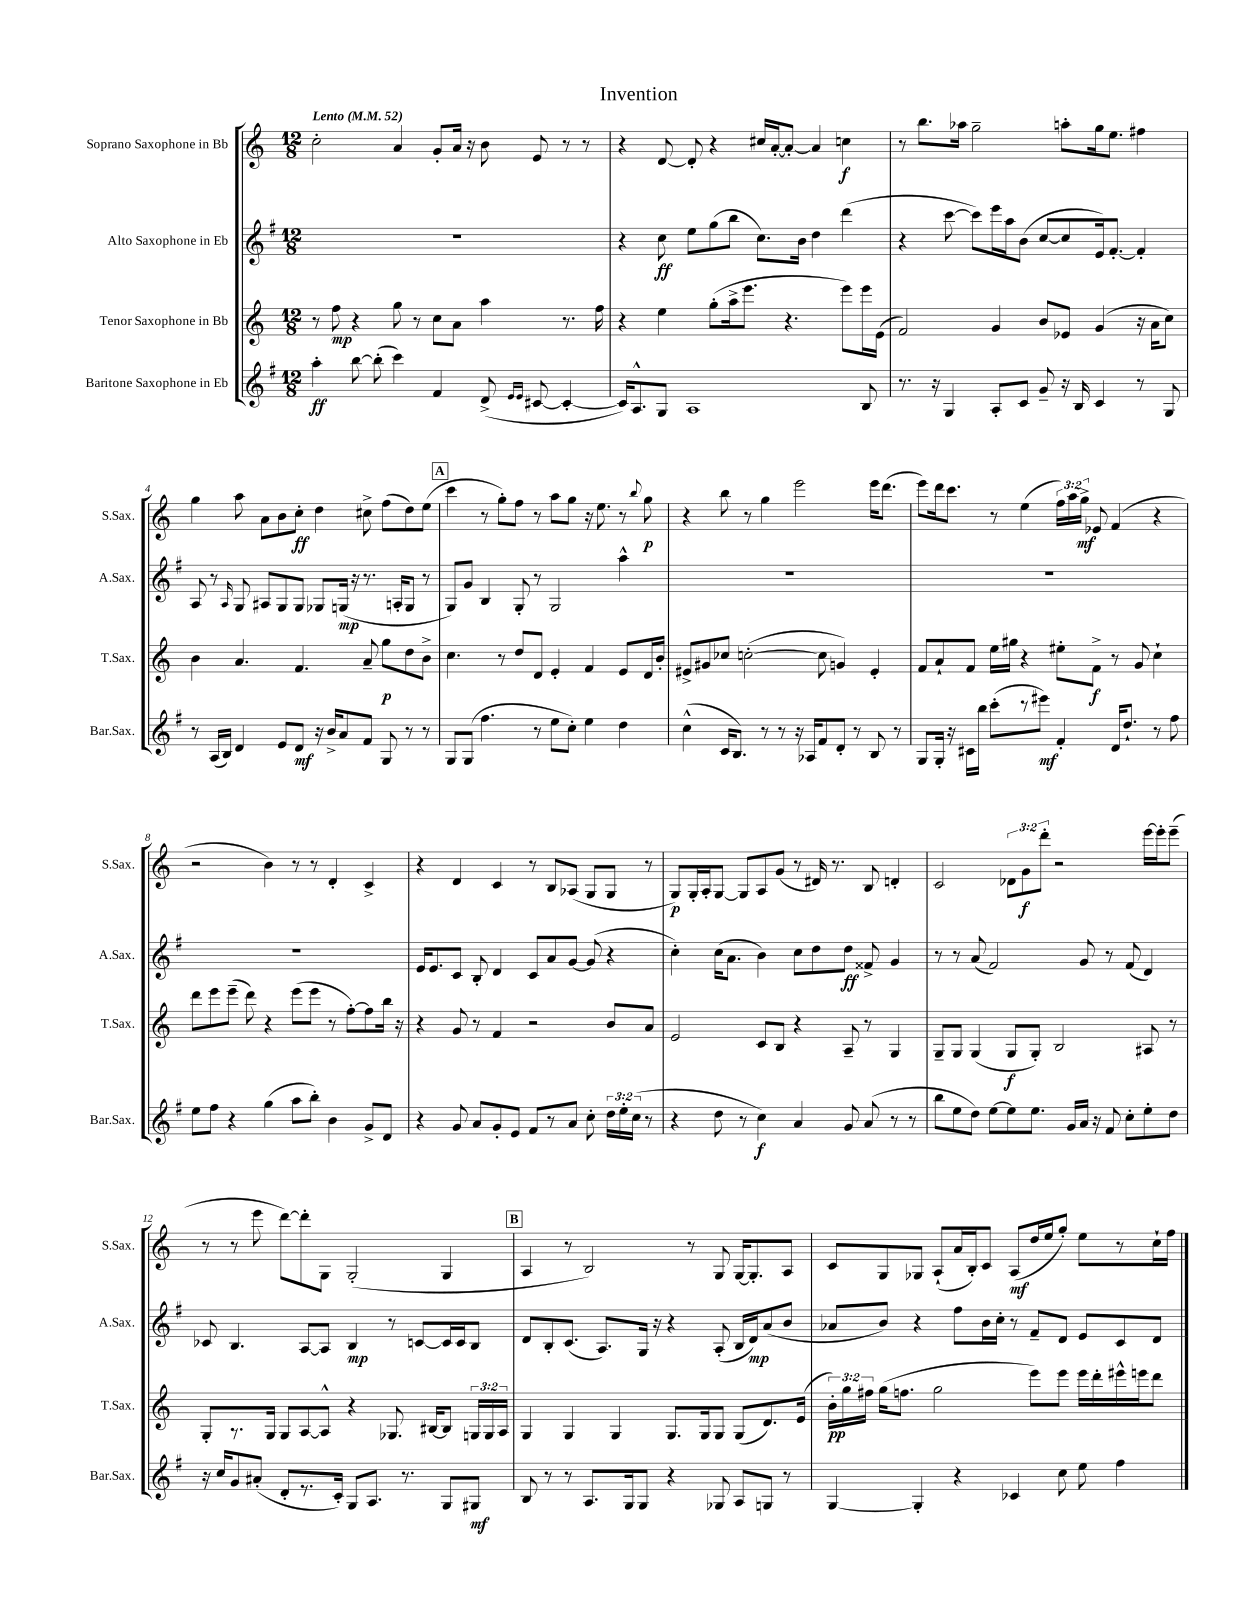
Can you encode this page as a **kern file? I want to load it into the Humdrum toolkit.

**kern	**kern	**kern	**kern
*staff4	*staff3	*staff2	*staff1
*clefG2	*clefG2	*clefG2	*clefG2
*k[f#]	*k[]	*k[f#]	*k[]
*M12/8	*M12/8	*M12/8	*M12/8
*MM52	*MM52	*MM52	*MM52
4aa'	8r	1.r	2cc'
.	8ff	.	.
[8bb	4r	.	.
(8bb']	.	.	.
4ccc)	8gg	.	4a
.	8r	.	.
4f#	8cc	.	8g'
.	8a	.	16a
.	.	.	16r
(8d^	4aa	.	8b
16qqe	.	.	.
16qqe	.	.	.
[8c#	.	.	8e
4c#'_	8.r	.	8r
.	.	.	8r
.	16ff	.	.
=	=	=	=
16c#])	4r	4r	4r
8.A^^	.	.	.
8G	4ee	8cc	[8d
1A	.	8ee	8d']
.	(8gg'	(8gg	4r
.	16aa^	8bb	.
.	8.eee	.	.
.	.	8.cc)	16cc#
.	.	.	[16a'
.	4.r	.	8a'_
.	.	16b	.
.	.	4dd	4a]
.	8eee)	(4ddd	4cc
8B	16eee	.	.
.	(16e	.	.
=	=	=	=
8.r	2f)	4r	8r
.	.	.	8.bb
16r	.	.	.
4G	.	[8ccc	.
.	.	.	16aa-
.	.	8ccc])	2gg~
8A'	4g	16eee	.
.	.	16aa	.
8c	.	(8b	.
8g~	8b	[8cc	.
16r	8e-	8cc]	8aa'
16B	.	.	.
4c	(4g	16e)	16gg
.	.	[8.f#'	8.ee
8r	16r	4f#']	4ff#
.	16a	.	.
8G	8cc)	.	.
=	=	=	=
8r	4b	8A	4gg
(16A	.	8r	.
16B)	.	.	.
.	.	16qqA	.
4d	4.a	8G	8aa
.	.	8A#	8a
8e	.	8G	8b
8d	4.f	8G	8cc'
16r	.	8G-	4dd
16b^	.	.	.
8a	.	(16G	.
.	.	16r	.
8f#	8a~	8.r	8cc#^
8G	8gg	.	(8ff
.	.	16A'	.
8r	8dd	8G	8dd)
8r	8b^	8r	(8ee
=	=	=	=
8G	4.cc	8G)	4ccc
(8G	.	8g	.
4.ff#	.	4B	8r
.	8r	.	8gg')
.	8dd	8G'	8ff
8r	8d	8r	8r
8ee	4e'	2G	8aa
8cc')	.	.	8gg
4ee	4f	.	16r
.	.	.	8.ee
4dd	8e	4aa^^	8r
.	.	.	8qqbb
.	16d	.	8gg
.	16b'	.	.
=	=	=	=
(4cc^^	8e#^	1.r	4r
.	8g#	.	.
16c	8cc-	.	8bb
8.B)	.	.	.
.	([2cc'	.	8r
8r	.	.	4gg
8r	.	.	.
16r	.	.	2eee
16A-	.	.	.
8f#	8cc]	.	.
8d'	4g)	.	.
8r	.	.	.
8B	4e#'	.	16eee
.	.	.	(8.ddd
8r	.	.	.
=	=	=	=
8G	8f	1.r	8eee)
16G'	8a`	.	16ddd
16r	.	.	8.ccc
16c#	8f	.	.
16bb	.	.	.
(8ccc'	16ee	.	8r
.	16gg#	.	.
8r	4r	.	(4ee
8eee#)	.	.	.
4f#'	8ee#'	.	24ff)
.	.	.	24aa
.	.	.	24gg^
.	8f^	.	8e-
16d	8r	.	(4f
8.dd`	.	.	.
.	8g	.	.
8r	4cc`	.	4r
8ff#	.	.	.
=	=	=	=
8ee	8ddd	1.r	2r
8ff#	8eee	.	.
4r	(8eee~	.	.
.	8ddd)	.	.
(4gg	4r	.	4b)
8aa	(8eee	.	8r
8bb')	8eee	.	8r
4b	8r	.	4d'
.	[8ff')	.	.
8g^	8ff]	.	4c^
8d	16bb	.	.
.	16r	.	.
=	=	=	=
4r	4r	16e	4r
.	.	8.e	.
8g	8g	8c	4d
8a	8r	8B'	.
8g'	4f	4d	4c
8e	.	.	.
8f#	2r	8c	8r
8r	.	8a	8B
8a	.	[8g	(8A-
8cc'	.	(8g]	8G
24dd	8b	4r	8G
24ee'	.	.	.
(24cc	.	.	.
8r	8a	.	8r
=	=	=	=
4r	2e	4cc')	8G)
.	.	.	16G'
.	.	.	16A'
8dd	.	(16cc	[8G
.	.	8.a	.
8r	.	.	8G]
4cc)	8c	4b)	8A
.	8B	.	(8g
4a	4r	8cc	8r
.	.	8dd	16d#)
.	.	.	8.r
8g	8A~	8dd	.
(8a	8r	8f##^	8B
8r	4G	4g	4d'
8r	.	.	.
=	=	=	=
8bb	8G~	8r	2c
8ee	8G	8r	.
8dd)	(4G	(8a	.
[8ee	.	2f#)	.
8ee]	8G	.	12d-
.	.	.	12g
8.ee	8G')	.	.
.	.	.	12ddd'
.	2B	.	2r
16g	.	.	.
16a	.	8g	.
16r	.	.	.
8f#	.	8r	.
8cc'	.	(8f#	.
8ee'	8A#	4d)	[16eee
.	.	.	16eee']
8dd	8r	.	(8eee~
=	=	=	=
16r	8G'	8c-	8r
16cc	.	.	.
8g	8.r	4.B	8r
(8a#'	.	.	8eee
.	16G	.	.
8d'	8G	.	[8ddd)
8.r	[8A	[8A	8ddd']
.	8A^^]	8A]	8G
16c')	.	.	.
8G	4r	4B	(2G'
8.A	.	.	.
.	8.G-	8r	.
8.r	.	.	.
.	.	[8c	.
.	[16B#	.	.
8G	8B#]	16c]	4G
.	.	16c	.
8G#	24G	8B	.
.	24G	.	.
.	24A	.	.
=	=	=	=
8B	4G	8d	4A
8r	.	8B'	.
8r	4G	(8.c	8r
8.A	.	.	2B)
.	.	8.A)	.
.	4G	.	.
16G	.	.	.
8G	.	16G	.
.	.	16r	.
4r	8.G	4r	.
.	.	.	8r
.	16G	.	.
8G-	8G	(8A'	8G
8A	(8G	16B	[16G
.	.	16d)	8.G']
8G	8.d)	(8a	.
8r	.	8b	8A
.	(16e	.	.
=	=	=	=
[4G	24b')	8a-	8c
.	24gg	.	.
.	24ff#	.	.
.	(16gg	8b)	8G
.	8.ff	.	.
4G']	.	4r	8G-
.	2gg	.	(8A`
4r	.	8ff#	16a
.	.	.	16B')
.	.	16b	8c
.	.	16cc'	.
4c-	.	8r	(8A
.	8eee)	8f#~	16dd
.	.	.	16ee
8cc	8eee	8d	8gg')
8ee	16eee	8e	8ee
.	16ddd'	.	.
4ff#	16eee#^^	8c	8r
.	16eee	.	.
.	8ddd	8d	16cc`
.	.	.	16ff
==	==	==	==
*-	*-	*-	*-
